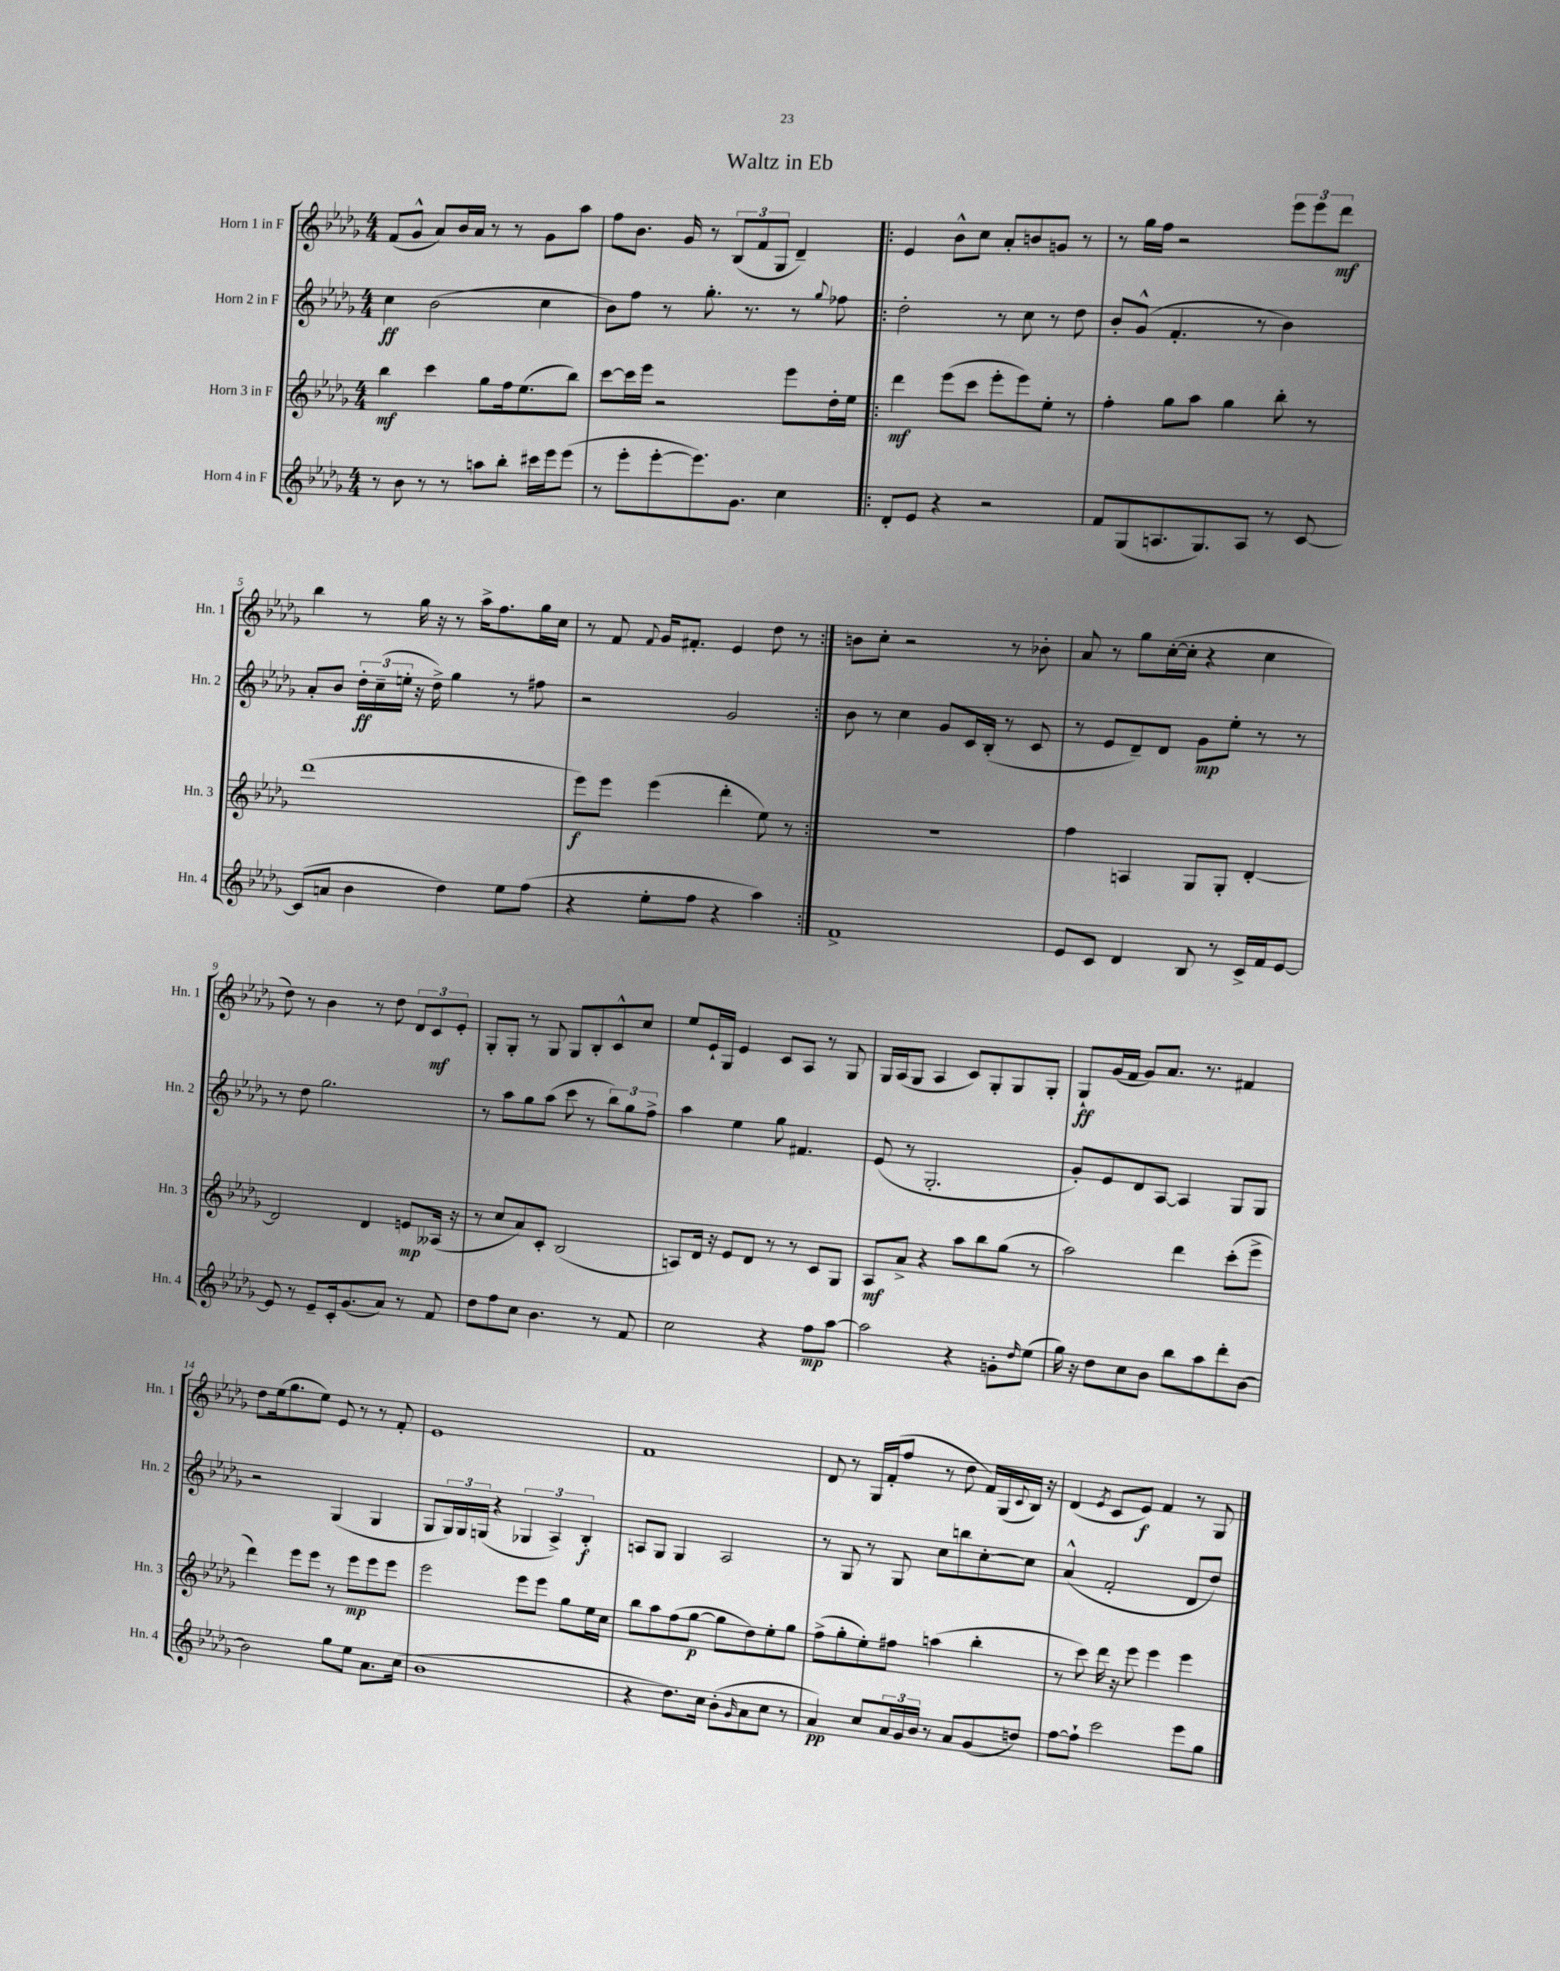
\header { title = "Waltz in Eb" }
<<
\new StaffGroup <<
\new Staff = "s0" \with { instrumentName = "Horn 1 in F" shortInstrumentName = "Hn. 1" } {
    \clef treble \key des \major \numericTimeSignature \time 4/4
    f'8( ges'8-^ aes'8) bes'16 aes'16 r8 r8 ges'8 aes''8 |
    f''8 bes'8. ges'16 r8 \tuplet 3/2 { bes8( f'8 ges8 } des'4--) |
    \repeat volta 2 { ees'4 bes'8-^ c''8 aes'8-. b'8 g'8 r8 |
    r8 ges''16 f''16 r2 \tuplet 3/2 { ees'''8 ees'''8 des'''8\mf } |
    bes''4 r8 ges''16 r16 r8 aes''16-> f''8. ges''16 c''16 |
    r8 f'8 \appoggiatura { f'8 } ges'16 fis'8.-. ees'4 des''8 r8 | }
    b'8 c''8-. r2 r8 bes'8-. |
    aes'8 r8 ges''8 c''16~-.( c''16-. r4 c''4 |
    des''8) r8 bes'4 r8 des''8 \tuplet 3/2 { des'8 c'8\mf ees'8-. } |
    ges8-. ges8-. r8 ges8 ges8 bes8-. c'8-^ c''8 |
    ees''8 ees'16-! ges16 ees'4 c'8 aes8 r8 ges8 |
    ges16 aes16( ges8 aes4 c'8) ges8-. ges8 ges8-. |
    ges8-!\ff ges'16( f'16 ges'8) aes'8. r8. fis'4 |
    des''8 ees''16( ges''8. ees''8) ees'8 r8 r8 f'8-. |
    ees'1 |
    f'1 |
    des'8 r8 ges16 f'16-.( f''8 r8 des''8 f'16) ges16( \appoggiatura { c'8 } bes16) r16 |
    des'4( \acciaccatura { ees'8 } c'8 ees'8\f) f'4 r8 ges8 \bar "|." |
}
\new Staff = "s1" \with { instrumentName = "Horn 2 in F" shortInstrumentName = "Hn. 2" } {
    \clef treble \key des \major \numericTimeSignature \time 4/4
    c''4\ff bes'2( c''4 |
    bes'8) f''8 r8 ges''8.-. r8. r8 \appoggiatura { ges''8 } fes''8 |
    \repeat volta 2 { des''2-. r8 c''8 r8 des''8 |
    bes'8-. ges'8-^( f'4.-. r8 bes'4) |
    aes'8-. bes'8 \tuplet 3/2 { des''16-.\ff c''16--( e''16-. } r16 des''16->) ges''4 r8 fis''8 |
    r2 ges'2 | }
    bes'8 r8 c''4 ges'8 c'16 bes16-.( r8 c'8 |
    r8 ees'8 des'8--) des'8 ges'8\mp ees''8-. r8 r8 |
    r8 des''8 ges''2. |
    r8 aes''8 ges''8 aes''8( c'''8 r8 \tuplet 3/2 { bes''8) ges''8 f''8-> } |
    aes''4 ees''4 ges''8 fis'4. |
    ees'8( r8 ges2.-. |
    ges'8-.) ees'8 des'8 aes8~ aes4 ges8 ges8 |
    r2 ges4( ges4 |
    ges8 \tuplet 3/2 { ges16) ges16 g16( } r4 \tuplet 3/2 { ges4 aes4->) bes4-.\f } |
    a8 ges8 ges4 a2 |
    r8 ges8 r8 ges8 c''8 b''8 c''8~-. c''8 |
    aes'4-^( f'2-. des'8 des''8) \bar "|." |
}
\new Staff = "s2" \with { instrumentName = "Horn 3 in F" shortInstrumentName = "Hn. 3" } {
    \clef treble \key des \major \numericTimeSignature \time 4/4
    bes''4\mf c'''4 ges''8 f''16 ees''8.( bes''8) |
    c'''8~ c'''16 ees'''16 r2 ees'''8 des''16-. ees''16 |
    \repeat volta 2 { des'''4\mf ees'''8( c'''8 ees'''8-. ees'''8) ees''8-. r8 |
    f''4-. ges''8 aes''8 ges''4 bes''8-. r8 |
    des'''1( |
    ees'''8\f) ees'''8 ees'''4( des'''4-. ees''8) r8 | }
    R1 |
    f''4 a4 ges8 ges8-. des'4~-. |
    des'2 des'4 e'8\mp aeses16( r16 |
    r8 c''8 aes'8) c'8-. bes2( |
    a8) des'16 r16 ees'8 des'8 r8 r8 c'8 ges8 |
    aes8\mf aes'8-> r4 aes''8 bes''8 ges''8( r8 |
    aes''2) des'''4 c'''8-.( ees'''8-> |
    des'''4) ees'''8 ees'''8 r8 ees'''8\mp ees'''8 ees'''8 |
    ees'''2 ees'''8 ees'''8 ges''8 ees''16 c''16 |
    bes''8 aes''8 f''8( ges''8~\p ges''8 des''8) ees''8-. ges''8 |
    f''8->( ges''8-. ees''8-.) fis''8 a''4( bes''4-. |
    r8 c'''8) des'''16 r16 ees'''8 ees'''4 ees'''4 \bar "|." |
}
\new Staff = "s3" \with { instrumentName = "Horn 4 in F" shortInstrumentName = "Hn. 4" } {
    \clef treble \key des \major \numericTimeSignature \time 4/4
    r8 bes'8 r8 r8 a''8 bes''8-. cis'''16 ees'''16 ees'''8( |
    r8 ees'''8-. ees'''8~-. ees'''8.) ges'8. c''4 |
    \repeat volta 2 { des'8-. ees'8 r4 r2 |
    f'8 ges8( a8. ges8.) a8 r8 c'8~ |
    c'8( a'8 bes'4 des''4) ees''8 f''8( |
    r4 ees''8-. f''8 r4 aes''4) | }
    f'1-> |
    ees'8 c'8 des'4 bes8 r8 c'16-> f'16 ees'8~ |
    ees'8 r8 ees'8-- c'16-. ges'8.( aes'8) r8 f'8 |
    des''8 f''8 c''8 bes'4. r8 f'8 |
    c''2 r4 f''8\mp aes''8~ |
    aes''2 r4 g'8-. \grace { des''16 } ees''8( |
    ges''16) r16 des''8 c''8 bes'8 bes''8 aes''8 des'''8-. bes'8~ |
    bes'2 ges''8 ees''8 aes'8. c''16( |
    bes'1 |
    r4 des''8.) c''16 bes'8-.( \grace { ges'16 } aes'8 c''8 r8 |
    aes'4\pp) c''8 \tuplet 3/2 { aes'16 ges'16 bes'16 } r8 aes'8 ges'8( d''8) |
    f''8~ f''8-! c'''2 ees'''8 ges''8 \bar "|." |
}
>>
>>
